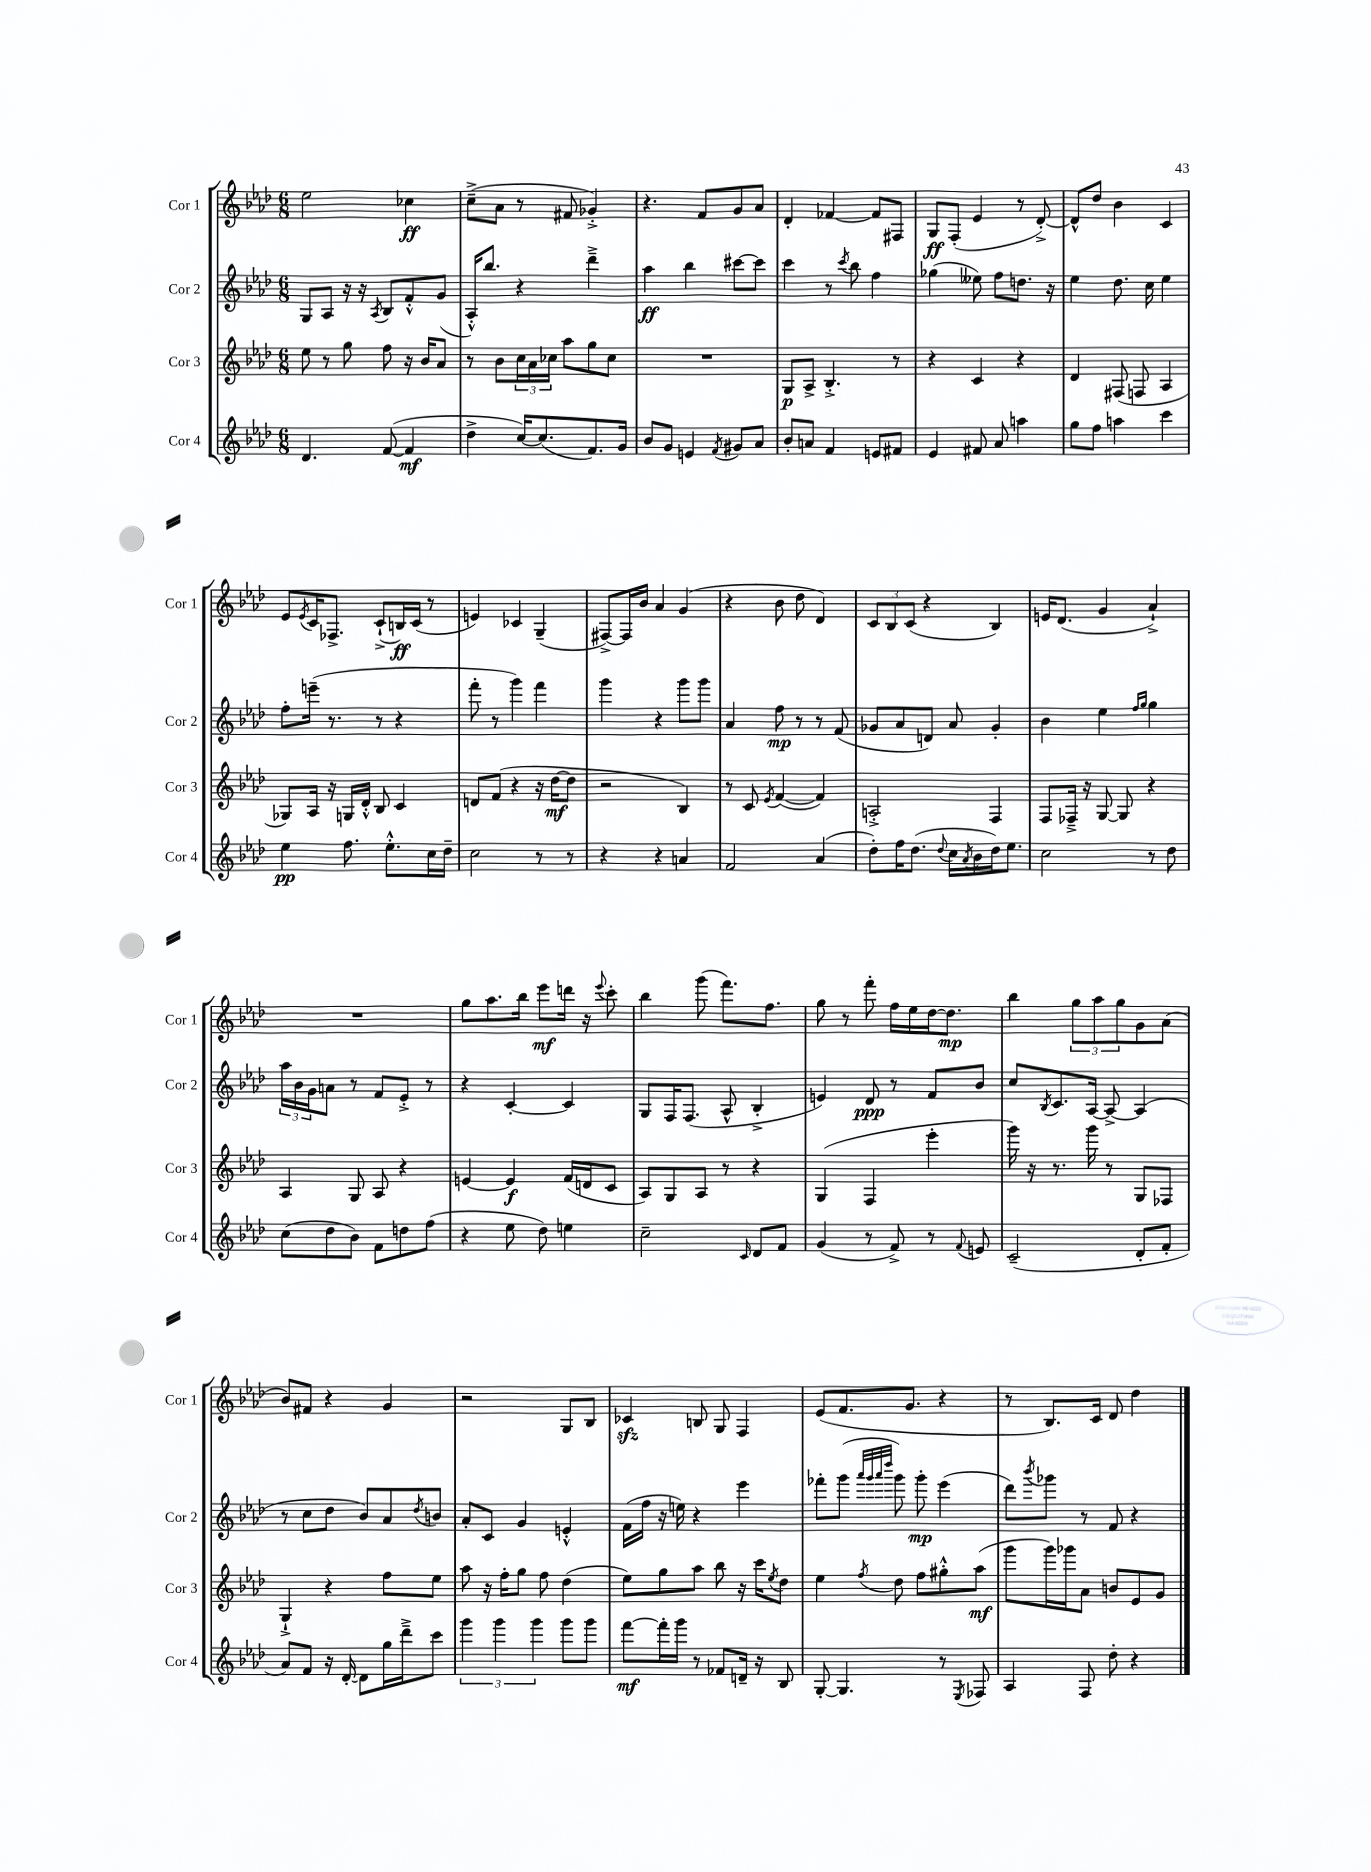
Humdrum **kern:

**kern	**dynam	**kern	**dynam	**kern	**dynam	**kern	**dynam
*part4	*part4	*part3	*part3	*part2	*part2	*part1	*part1
*staff4	*staff4	*staff3	*staff3	*staff2	*staff2	*staff1	*staff1
*I"Cor 4	*	*I"Cor 3	*	*I"Cor 2	*	*I"Cor 1	*
*I'Cor 4	*	*I'Cor 3	*	*I'Cor 2	*	*I'Cor 1	*
*clefG2	*	*clefG2	*	*clefG2	*	*clefG2	*
*k[b-e-a-d-]	*	*k[b-e-a-d-]	*	*k[b-e-a-d-]	*	*k[b-e-a-d-]	*
*M6/8	*	*M6/8	*	*M6/8	*	*M6/8	*
=63	=63	=63	=63	=63	=63	=63	=63
4.d-/	.	8ee-\	.	8G/L	.	2ee-\	.
.	.	8r	.	8A-/J	.	.	.
.	.	8gg\	.	16r	.	.	.
.	.	.	.	16r	.	.	.
.	.	.	.	8qA-/	.	.	.
([8f/	.	8ff\	.	8B-/L	.	.	.
4f/]	mf	16r	.	8f'^^/	.	4cc-X\	ff
.	.	16b-/KL	.	.	.	.	.
.	.	8a-/J	.	(8g/J	.	.	.
=64	=64	=64	=64	=64	=64	=64	=64
4dd-^\	.	8r	.	16A-'^^/KL)	.	(8cc~^\L	.
.	.	.	.	8.bb-/J	.	.	.
.	.	8b-\L	.	.	.	8a-\J	.
[16cc/KL)	.	24cc\L	.	4r	.	8r	.
.	.	24a-\	.	.	.	.	.
(8.cc/]	.	.	.	.	.	.	.
.	.	24cc-X\JJ	.	.	.	.	.
.	.	8aa-\L	.	.	.	8f#X/	.
8.f/)	.	8gg\	.	4ddd-~^\	.	4g-X'^/)	.
.	.	8cc-\J	.	.	.	.	.
16g/Jk	.	.	.	.	.	.	.
=65	=65	=65	=65	=65	=65	=65	=65
8b-/L	.	2.r	.	4aa-\	ff	4.r	.
8g/J	.	.	.	.	.	.	.
4en/	.	.	.	4bb-\	.	.	.
.	.	.	.	.	.	8f/L	.
8qf/	.	.	.	.	.	.	.
8g#X/L	.	.	.	[8ccc#X\L	.	8g/	.
8a-/J	.	.	.	8ccc#\J]	.	8a-/J	.
=66	=66	=66	=66	=66	=66	=66	=66
8b-'/L	.	8G/L	p	4ccc\	.	4d-'/	.
8an/J	.	8A-^/J	.	.	.	.	.
4f/	.	4.B-'^/	.	8r	.	[4f-X/	.
.	.	.	.	8qccc/	.	.	.
.	.	.	.	8bb-\	.	.	.
8en/L	.	.	.	4ff\	.	8f-/L]	.
8f#X/J	.	8r	.	.	.	8F#X/J	.
=67	=67	=67	=67	=67	=67	=67	=67
4e-/	.	4r	.	(4gg-X\	.	8G/L	ff
.	.	.	.	.	.	(8F'/J	.
8f#X/	.	4c/	.	8ee--X\)	.	4e-/	.
8a-/	.	.	.	8ff\L	.	.	.
4aan\	.	4r	.	8.ddn\J	.	8r	.
.	.	.	.	.	.	[8d-'^/)	.
.	.	.	.	16r	.	.	.
=68	=68	=68	=68	=68	=68	=68	=68
8gg\L	.	4d-/	.	4ee-\	.	8d-^^/L]	.
8ff\J	.	.	.	.	.	8dd-/J	.
4aan\	.	(8F#X/	.	8.dd-\	.	4b-\	.
.	.	8Fn/	.	.	.	.	.
.	.	.	.	16cc\	.	.	.
4ccc\	.	4A-/	.	4ee-\	.	4c/	.
!!LO:LB:g=z
=69	=69	=69	=69	=69	=69	=69	=69
4ee-\	pp	8G-X/L)	.	8ff'\L	.	8e-/L	.
.	.	.	.	.	.	8qe-/	.
.	.	16A-/Jk	.	(16eeen~\Jk	.	16c/K	.
.	.	16r	.	8.r	.	8.F-X^/J	.
8.ff\	.	16Gn/LL	.	.	.	.	.
.	.	16d-'^^/JJ	.	.	.	.	.
.	.	8B-/	.	8r	.	(8c`^/L	.
8.ee-'^^\L	.	.	.	.	.	.	.
.	.	4c/	.	4r	.	16Bn/L)	ff
.	.	.	.	.	.	(16c/JJ	.
16cc\L	.	.	.	.	.	8r	.
16dd-~\JJ	.	.	.	.	.	.	.
=70	=70	=70	=70	=70	=70	=70	=70
2cc\	.	8dn/L	.	8fff'\	.	4en/)	.
.	.	(8f/J	.	8r	.	.	.
.	.	4r	.	4ggg\)	.	4c-X/	.
8r	.	16r	.	4fff\	.	(4G~/	.
.	.	[16dd-\KL	mf	.	.	.	.
8r	.	8dd-\J]	.	.	.	.	.
=71	=71	=71	=71	=71	=71	=71	=71
4r	.	2r	.	4ggg\	.	[8F#X^/L)	.
.	.	.	.	.	.	16F#/L]	.
.	.	.	.	.	.	16b-/JJ	.
4r	.	.	.	4r	.	4a-/	.
4an/	.	4B-/)	.	8ggg\L	.	(4g/	.
.	.	.	.	8ggg\J	.	.	.
=72	=72	=72	=72	=72	=72	=72	=72
2f/	.	8r	.	4a-/	.	4r	.
.	.	8c/	.	.	.	.	.
.	.	8qe-/	.	.	.	.	.
.	.	([4f/	.	8ff\	mp	8b-\	.
.	.	.	.	8r	.	8dd-\	.
(4a-/	.	4f/])	.	8r	.	4d-/)	.
.	.	.	.	(8f/	.	.	.
=73	=73	=73	=73	=73	=73	=73	=73
8dd-'\L)	.	2An'^/	.	8g-X/L	.	12c/L	.
.	.	.	.	.	.	12B-/	.
16ff\K	.	.	.	8a-/	.	.	.
.	.	.	.	.	.	(12c/J	.
(8.dd-\J	.	.	.	.	.	.	.
.	.	.	.	8dn/J)	.	4r	.
8qqdd-/	.	.	.	.	.	.	.
16cc\LL	.	.	.	8a-/	.	.	.
8qa-/	.	.	.	.	.	.	.
16b-\	.	.	.	.	.	.	.
16dd-\J)	.	4F/	.	4g-'/	.	4B-/)	.
8.ee-\J	.	.	.	.	.	.	.
=74	=74	=74	=74	=74	=74	=74	=74
2cc\	.	8F/L	.	4b-\	.	16en/KL	.
.	.	.	.	.	.	(8.d-/J	.
.	.	16F-X~^/Jk	.	.	.	.	.
.	.	16r	.	.	.	.	.
.	.	[8G/	.	4ee-\	.	4g/	.
.	.	8G/]	.	.	.	.	.
.	.	.	.	16qqff/LL	.	.	.
.	.	.	.	16qqgg/JJ	.	.	.
8r	.	4r	.	4gg\	.	4a-`^/)	.
8dd-\	.	.	.	.	.	.	.
!!LO:LB:g=z
=75	=75	=75	=75	=75	=75	=75	=75
(8cc\L	.	4A-/	.	24aa-\LL	.	2.r	.
.	.	.	.	24b-\	.	.	.
.	.	.	.	24g\J	.	.	.
8dd-\	.	.	.	8an\J	.	.	.
8b-\J)	.	8G/	.	8r	.	.	.
8f\L	.	8A-/	.	8f/L	.	.	.
8ddn\	.	4r	.	8e-'^/J	.	.	.
(8ff\J	.	.	.	8r	.	.	.
=76	=76	=76	=76	=76	=76	=76	=76
4r	.	[4en/	.	4r	.	8gg\L	.
.	.	.	.	.	.	8.aa-\	.
8ee-\	.	4e/]	f	[4c'/	.	.	.
.	.	.	.	.	.	16bb-\Jk	.
8dd-\)	.	.	.	.	.	8eee-\L	mf
4een\	.	(16f/LL	.	4c/]	.	16dddn\Jk	.
.	.	16dn/J	.	.	.	16r	.
.	.	.	.	.	.	8qqeee-/	.
.	.	8c/J	.	.	.	8ccc'\	.
=77	=77	=77	=77	=77	=77	=77	=77
2cc~\	.	8A-/L)	.	8G/L	.	4bb-\	.
.	.	8G/	.	16F/K	.	.	.
.	.	.	.	(8.F/J	.	.	.
.	.	8A-/J	.	.	.	(8ggg\	.
.	.	8r	.	8A-^^/	.	8.fff\L)	.
16qqc/	.	.	.	.	.	.	.
8d-/L	.	4r	.	4B-'^/	.	.	.
.	.	.	.	.	.	8.ff\J	.
8f/J	.	.	.	.	.	.	.
=78	=78	=78	=78	=78	=78	=78	=78
(4g/	.	(4G/	.	4en/)	.	8gg\	.
.	.	.	.	.	.	8r	.
8r	.	4F/	.	8d-/	ppp	8fff'\	.
8f^/)	.	.	.	8r	.	16ff\LL	.
.	.	.	.	.	.	16ee-\	.
8r	.	4eee-'\	.	8f/L	.	[16dd-\J	.
.	.	.	.	.	.	8.dd-\J]	mp
8qqf/	.	.	.	.	.	.	.
8en/	.	.	.	8b-/J	.	.	.
=79	=79	=79	=79	=79	=79	=79	=79
(2c~/	.	16ggg\)	.	8cc/L	.	4bb-\	.
.	.	16r	.	.	.	.	.
.	.	.	.	8qB-/	.	.	.
.	.	8.r	.	8.c/	.	.	.
.	.	.	.	.	.	12gg\L	.
.	.	16ggg\	.	[16A-/Jk	.	.	.
.	.	.	.	.	.	12aa-\	.
.	.	8r	.	8A-^/_	.	.	.
.	.	.	.	.	.	12gg\	.
8d-'/L	.	8G/L	.	(4A-/]	.	8g\	.
8f'/J	.	8F-X/J	.	.	.	(8a-\J	.
!!LO:LB:g=z
=80	=80	=80	=80	=80	=80	=80	=80
8a-/L)	.	4G`^/	.	8r	.	8b-/L)	.
8f/J	.	.	.	8cc\L	.	8f#X/J	.
16r	.	4r	.	8dd-\J	.	4r	.
[16d-'/	.	.	.	.	.	.	.
8d-\L]	.	.	.	8b-/L)	.	.	.
16gg\L	.	8ff\L	.	8a-/	.	4g/	.
16ddd-~^\J	.	.	.	.	.	.	.
.	.	.	.	8qdd-/	.	.	.
8ccc\J	.	8ee-\J	.	8bn/J	.	.	.
=81	=81	=81	=81	=81	=81	=81	=81
6ggg\	.	8aa-\	.	8a-'/L	.	2r	.
.	.	16r	.	8c/J	.	.	.
6ggg\	.	.	.	.	.	.	.
.	.	16ff'\KL	.	.	.	.	.
.	.	8gg\J	.	4g/	.	.	.
6ggg\	.	.	.	.	.	.	.
.	.	8ff\	.	.	.	.	.
8ggg\L	.	(4dd-\	.	4en'^^/	.	8G/L	.
8ggg\J	.	.	.	.	.	8B-/J	.
=82	=82	=82	=82	=82	=82	=82	=82
[8fff\L	mf	8ee-\L)	.	(16f\LL	.	4c-Xzz/	.
.	.	.	.	16ff\JJ	.	.	.
16fff'\L]	.	8gg\	.	16r	.	.	.
16ggg\JJ	.	.	.	16een\)	.	.	.
8r	.	8aa-\J	.	4r	.	8Bn/	.
8f-X/L	.	8bb-\	.	.	.	8G/	.
16dn~/Jk	.	16r	.	4eee-\	.	4F/	.
16r	.	16ccc\KL	.	.	.	.	.
.	.	8qee-/	.	.	.	.	.
8B-/	.	8dd-\J	.	.	.	.	.
=83	=83	=83	=83	=83	=83	=83	=83
[8G'/	.	4ee-\	.	8fff-X'\L	.	(8e-/L	.
4.G/]	.	.	.	(8ggg\J	.	8.f/	.
.	.	.	.	32qqaaa-/LLL	.	.	.
.	.	.	.	32qqggg/	.	.	.
.	.	.	.	32qqaaa-/	.	.	.
.	.	8qff/	.	32qqdddd-/JJJ	.	.	.
.	.	8dd-\	.	8ggg\)	.	.	.
.	.	.	.	.	.	8.g/J	.
.	.	8ff\L	.	8ggg'\	mp	.	.
8r	.	8gg#X'^^\	.	(4eee-\	.	4r	.
8qE-/	.	.	.	.	.	.	.
8F-X/	.	(8aa-\J	mf	.	.	.	.
=84	=84	=84	=84	=84	=84	=84	=84
4A-/	.	8ggg\L	.	8ddd-\L)	.	8r	.
.	.	.	.	8qbbb-/	.	.	.
.	.	16ggg\L)	.	8ggg-X\J	.	8.B-/L)	.
.	.	16ggg-X\J	.	.	.	.	.
8F/	.	8a-\J	.	8r	.	.	.
.	.	.	.	.	.	16c/Jk	.
8dd-'\	.	8bn/L	.	8f/	.	8d-/	.
4r	.	8e-/	.	4r	.	4dd-\	.
.	.	8g/J	.	.	.	.	.
==	==	==	==	==	==	==	==
*-	*-	*-	*-	*-	*-	*-	*-
